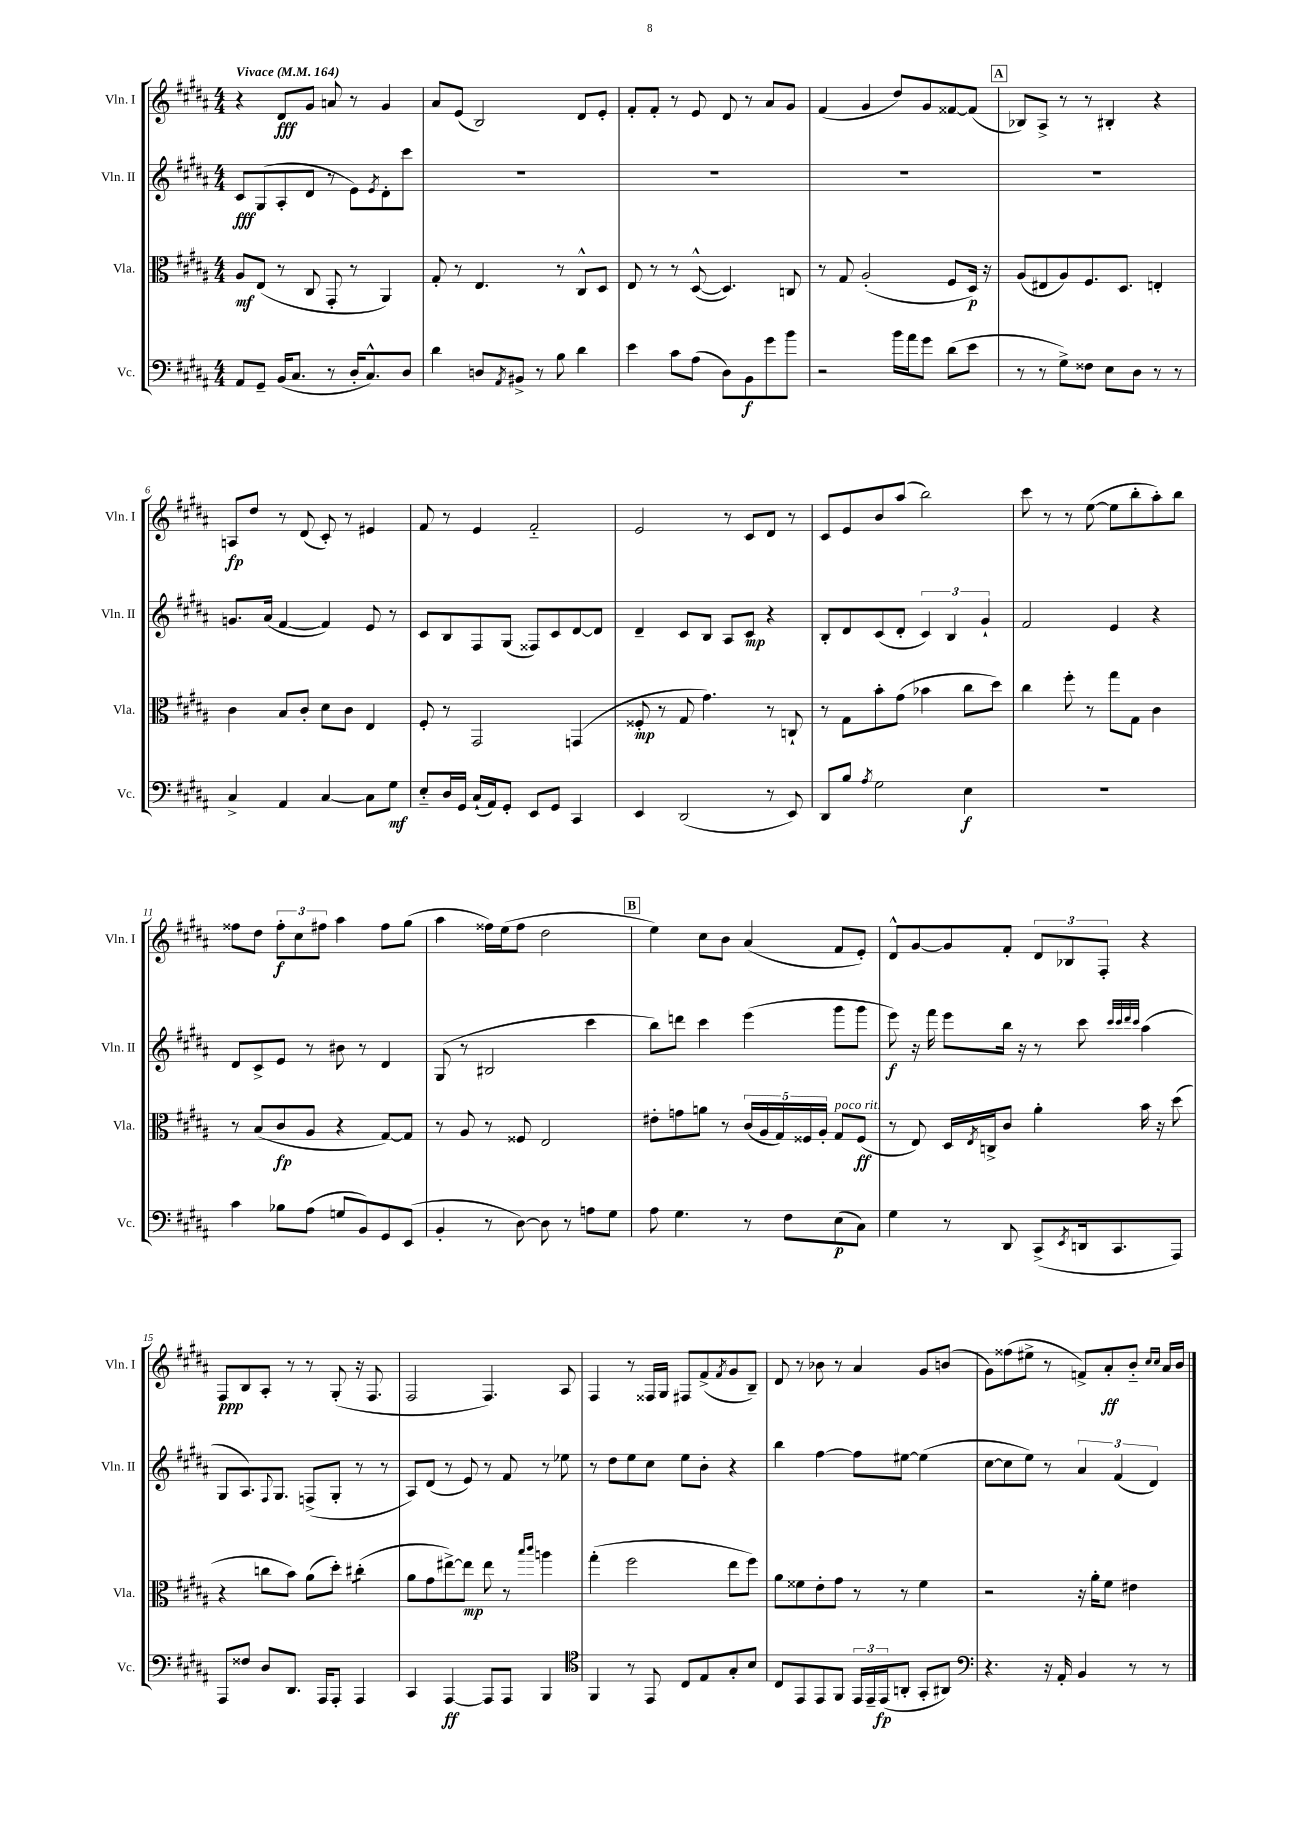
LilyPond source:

<<
\new StaffGroup <<
\new Staff = "s0" \with { instrumentName = "Vln. I" shortInstrumentName = "Vln. I" } {
    \clef treble \key b \major \numericTimeSignature \time 4/4 \tempo "Vivace" 4 = 164
    r4 dis'8\fff gis'8 a'8 r8 gis'4 |
    ais'8 e'8( b2) dis'8 e'8-. |
    fis'8-. fis'8-. r8 e'8 dis'8 r8 ais'8 gis'8 |
    fis'4( gis'4 dis''8) gis'8 fisis'8~ fisis'8( |
    \mark \markup { \box "A" } bes8) ais8-> r8 r8 bis4-. r4 |
    a8\fp dis''8 r8 dis'8( cis'8-.) r8 eis'4 |
    fis'8 r8 e'4 fis'2-_ |
    e'2 r8 cis'8 dis'8 r8 |
    cis'8 e'8 b'8 ais''8( b''2) |
    cis'''8 r8 r8 e''8~( e''8 b''8-. ais''8-.) b''8 |
    fisis''8 dis''8 \tuplet 3/2 { fisis''8-.\f cis''8 fis''8 } ais''4 fis''8 gis''8( |
    ais''4 fisis''16) e''16( fisis''8 dis''2 |
    \mark \markup { \box "B" } e''4) cis''8 b'8 ais'4( fis'8 e'8-.) |
    dis'8-^ gis'8~ gis'8 fis'8-. \tuplet 3/2 { dis'8 bes8 fis8-. } r4 |
    fis8\ppp b8 ais8-. r8 r8 gis8-.( r16 fis8. |
    fis2 fis4.) ais8 |
    fis4 r8 fisis16 gis16 fis8 fis'8->( \acciaccatura { fis'8 } gis'8 b8--) |
    dis'8 r8 bes'8 r8 ais'4 gis'8 b'8( |
    gis'8) fisis''8( eis''8-> r8 f'8->) ais'8-.\ff b'8-_ \grace { cis''16 cis''16 } ais'16 b'16 \bar "|." |
}
\new Staff = "s1" \with { instrumentName = "Vln. II" shortInstrumentName = "Vln. II" } {
    \clef treble \key b \major \numericTimeSignature \time 4/4
    cis'8\fff gis8( ais8-. dis'8 r8 e'8) \acciaccatura { e'8 } dis'8-. cis'''8 |
    R1 |
    R1 |
    R1 |
    \mark \markup { \box "A" } R1 |
    g'8. ais'16( fis'4~ fis'4) e'8 r8 |
    cis'8 b8 fis8 gis8( fisis8) cis'8 dis'8~ dis'8 |
    dis'4-- cis'8 b8 ais8 cis'8\mp r4 |
    b8-. dis'8 cis'8( dis'8-. \tuplet 3/2 { cis'4) b4 gis'4-! } |
    fis'2 e'4 r4 |
    dis'8 cis'8-> e'8 r8 bis'8 r8 dis'4 |
    gis8( r8 bis2 cis'''4 |
    \mark \markup { \box "B" } b''8) d'''8 cis'''4 e'''4( gis'''8 gis'''8 |
    e'''8\f) r16 fis'''16 e'''8 b''16 r16 r8 cis'''8 \grace { cis'''32 cis'''32 dis'''32 cis'''32 } ais''4( |
    gis8 ais8.) \appoggiatura { fis8 } gis8. f8->( gis8-. r8 r8 |
    ais8) dis'8( r8 e'8) r8 fis'8 r8 ees''8 |
    r8 dis''8 e''8 cis''8 e''8 b'8-. r4 |
    b''4 fis''4~ fis''8 eis''8~ eis''4( |
    cis''8~ cis''8 e''8) r8 \tuplet 3/2 { ais'4 fis'4( dis'4) } \bar "|." |
}
\new Staff = "s2" \with { instrumentName = "Vla." shortInstrumentName = "Vla." } {
    \clef alto \key b \major \numericTimeSignature \time 4/4
    ais8\mf e8( r8 cis8 gis,8-. r8 ais,4) |
    gis8-. r8 e4. r8 cis8-^ dis8 |
    e8 r8 r8 dis8~-^( dis4.) c8 |
    r8 gis8 ais2-.( fis8 dis16\p) r16 |
    \mark \markup { \box "A" } ais8( eis8 ais8) fis8. dis8. e4-. |
    cis'4 b8 cis'8-. dis'8 cis'8 e4 |
    fis8-. r8 gis,2 g,4( |
    fisis8-.\mp r8 gis8 gis'4.) r8 c8-! |
    r8 gis8 b'8-. gis'8( bes'4 cis''8 dis''8) |
    cis''4 fis''8-. r8 gis''8 gis8 cis'4 |
    r8 b8( cis'8\fp ais8 r4 gis8~) gis8 |
    r8 ais8 r8 fisis8 e2 |
    \mark \markup { \box "B" } eis'8-. g'8 a'8 r8 \tuplet 5/4 { cis'16( ais16 gis16) fisis16 ais16-. } gis8^\markup { \italic "poco rit." } fisis8\ff( |
    r8 e8) dis16 \acciaccatura { e8 } c16-> cis'8 ais'4-. b'16 r16 dis''8( |
    r4 c''8 b'8) ais'8( dis''8-.) cis''4:8-.( |
    ais'8 gis'8 eis''8~->) eis''8\mp eis''8 r8 \grace { b''16 cis'''16 } a''4 |
    gis''4-.( fis''2 e''8 fis''8) |
    ais'8 fisis'8 e'8-. gis'8 r8 r8 fisis'4 |
    r2 r16 ais'16-. fis'8 eis'4 \bar "|." |
}
\new Staff = "s3" \with { instrumentName = "Vc." shortInstrumentName = "Vc." } {
    \clef bass \key b \major \numericTimeSignature \time 4/4
    ais,8 gis,8-- b,16( cis8. r8 dis16-. cis8.-^) dis8 |
    dis'4 d8 \acciaccatura { ais,8 } bis,8-> r8 b8 dis'4 |
    e'4 cis'8 ais8( dis8) b,8\f gis'8 b'8 |
    r2 b'16 ais'16 gis'8 dis'8( e'8 |
    \mark \markup { \box "A" } r8 r8 gis8->) fisis8 e8 dis8 r8 r8 |
    cis4-> ais,4 cis4~ cis8 gis8\mf |
    e8-_ dis16 gis,16 cis16-!( ais,16) gis,8-. e,8 gis,8 cis,4 |
    e,4 dis,2( r8 e,8) |
    dis,8 b8 \acciaccatura { ais8 } gis2 e4\f |
    R1 |
    cis'4 bes8 ais8( g8 b,8) gis,8 e,8( |
    b,4-. r8 dis8~) dis8 r8 a8 gis8 |
    \mark \markup { \box "B" } ais8 gis4. r8 fis8 e8\p( cis8) |
    gis4 r8 dis,8 cis,8->( \acciaccatura { e,8 } d,16 cis,8. ais,,8) |
    ais,,8 fisis8 dis8 dis,8. ais,,16 ais,,8-. ais,,4 |
    cis,4 ais,,4~\ff ais,,8 ais,,8 b,,4 |
    \clef tenor fis,4 r8 e,8 cis8 e8 gis8-. b8 |
    cis8 e,8 e,8 fis,8 \tuplet 3/2 { e,16 e,16-- e,16\fp( } a,8-. gis,8-. ais,8) |
    \clef bass r4. r16 ais,16-. b,4 r8 r8 \bar "|." |
}
>>
>>
